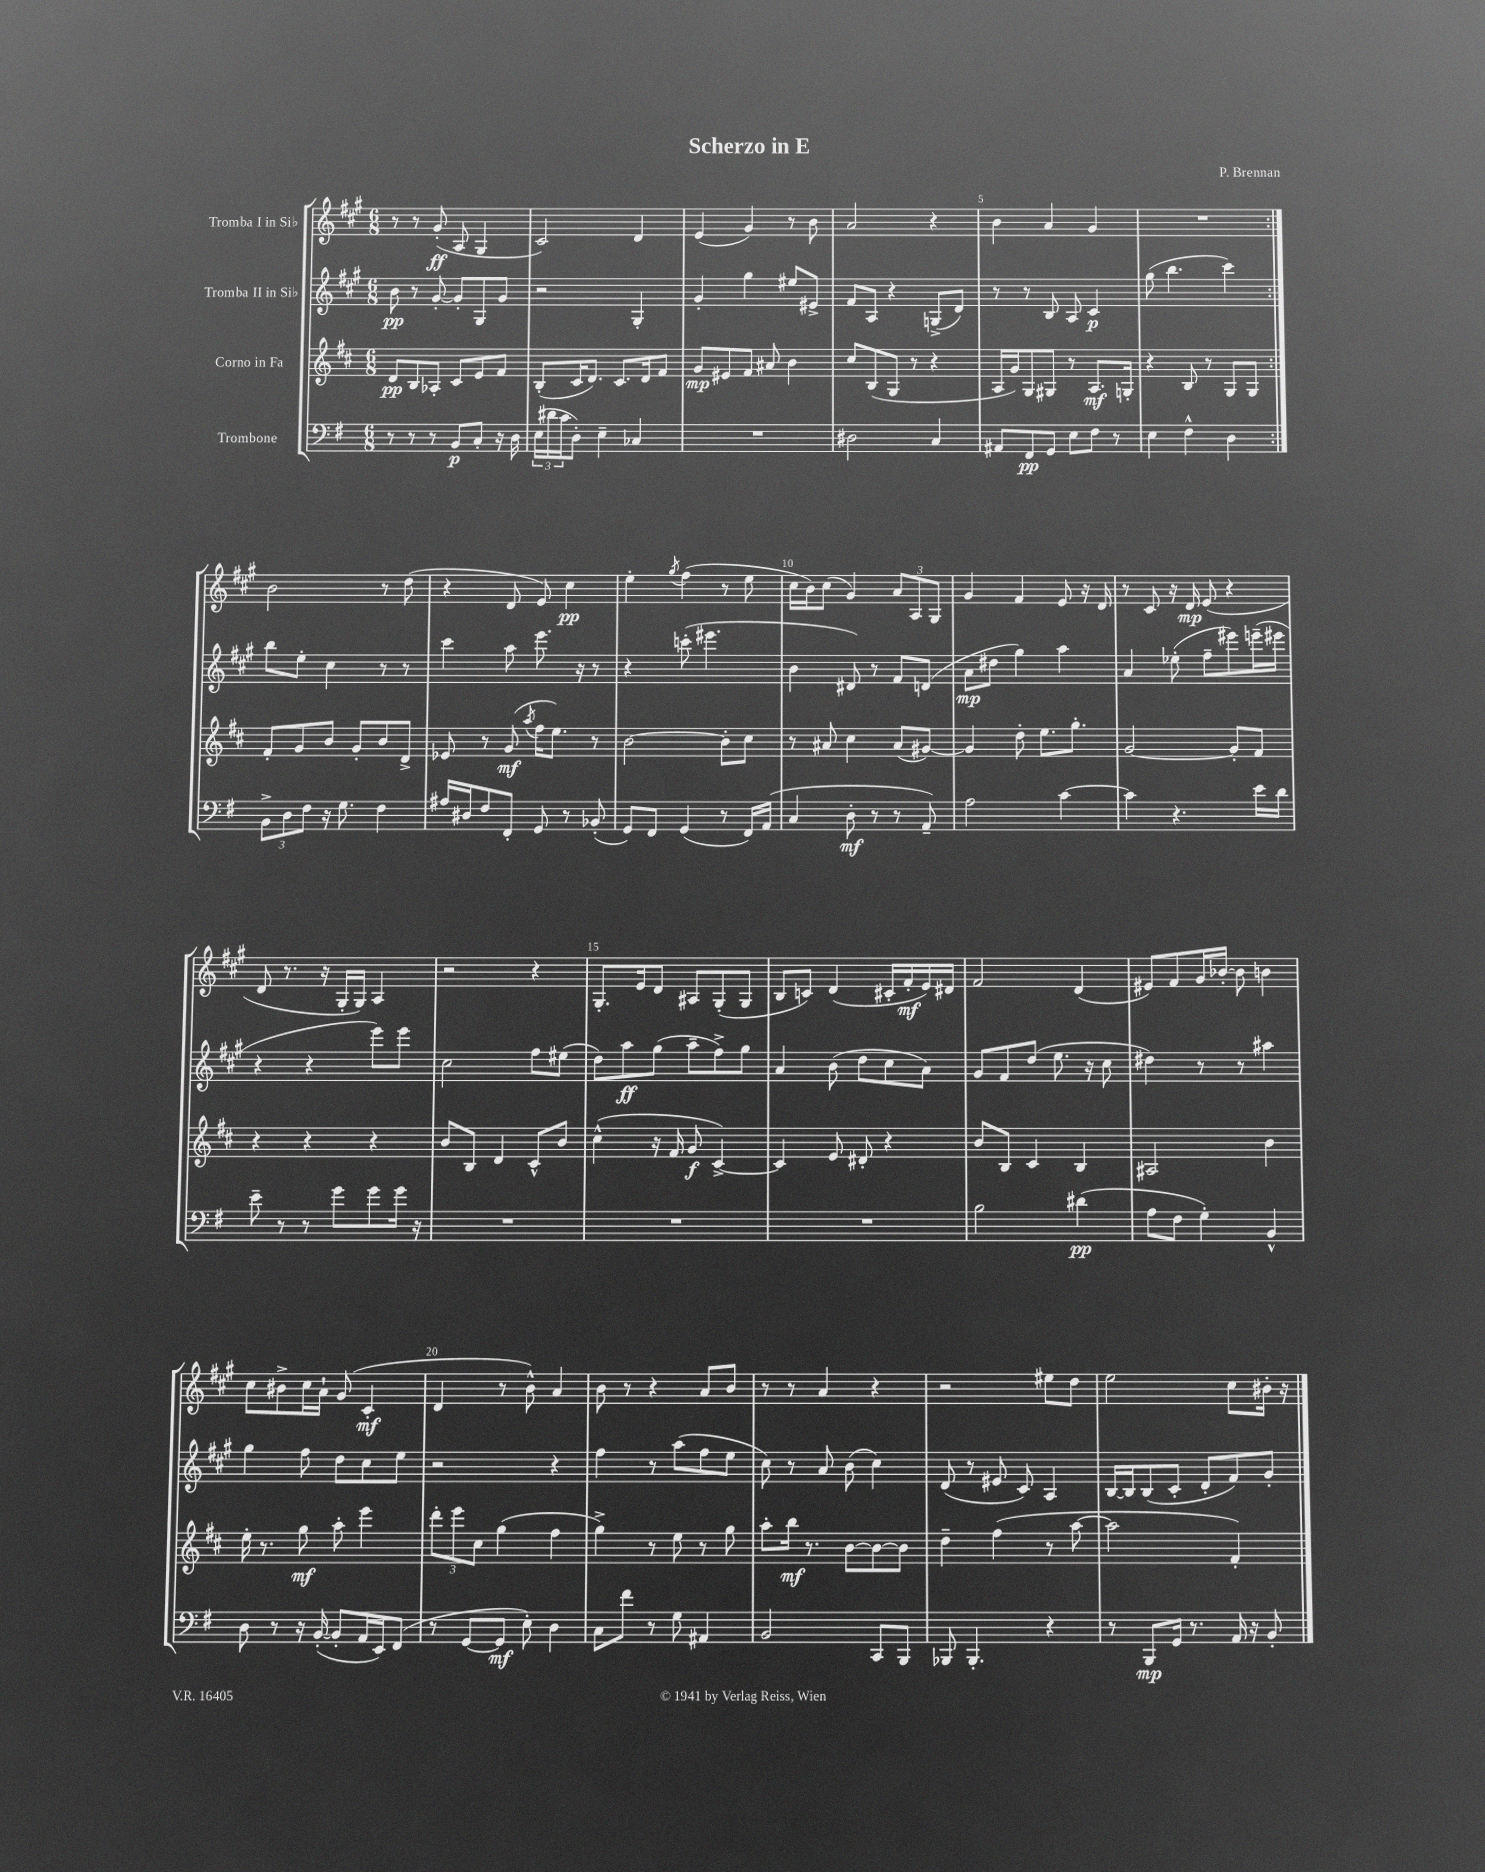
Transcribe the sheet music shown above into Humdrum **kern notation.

**kern	**dynam	**kern	**dynam	**kern	**dynam	**kern	**dynam
*part4	*part4	*part3	*part3	*part2	*part2	*part1	*part1
*staff4	*staff4	*staff3	*staff3	*staff2	*staff2	*staff1	*staff1
*I"Trombone	*	*I"Corno in Fa	*	*I"Tromba II in Si♭	*	*I"Tromba I in Si♭	*
*clefF4	*	*clefG2	*	*clefG2	*	*clefG2	*
*k[f#]	*	*k[f#c#]	*	*k[f#c#g#]	*	*k[f#c#g#]	*
*M6/8	*	*M6/8	*	*M6/8	*	*M6/8	*
=1	=1	=1	=1	=1	=1	=1	=1
8r	.	8d/L	pp	8b\	pp	8r	.
8r	.	8B/	.	8r	.	8r	.
8r	.	8A-X'/J	.	[8g#'/	.	(8g#'/	ff
8BB/L	p	8c#/L	.	8g#'/L]	.	8A/	.
8C'/J	.	8e/	.	8G#/	.	4G#/	.
16r	.	8f#/J	.	8g#/J	.	.	.
16D\	.	.	.	.	.	.	.
=2	=2	=2	=2	=2	=2	=2	=2
(24E\LL	.	(8B'/L	.	2r	.	2c#/)	.
24d#X\	.	.	.	.	.	.	.
24c\J	.	.	.	.	.	.	.
8D'\J)	.	16c#/K	.	.	.	.	.
.	.	8.d/J)	.	.	.	.	.
4E~\	.	.	.	.	.	.	.
.	.	8.c#/L	.	.	.	.	.
4C-X/	.	.	.	4G#'/	.	4d/	.
.	.	16d/k	.	.	.	.	.
.	.	8f#/J	.	.	.	.	.
=3	=3	=3	=3	=3	=3	=3	=3
2.r	.	8g/L	mp	4g#'/	.	(4e/	.
.	.	8e#X/	.	.	.	.	.
.	.	8f#/J	.	4gg#\	.	4g#/)	.
.	.	8a#X/	.	.	.	.	.
.	.	4b\	.	8ee#X/L	.	8r	.
.	.	.	.	8e#X^/J	.	8b\	.
=4	=4	=4	=4	=4	=4	=4	=4
2D#X\	.	8cc#/L	.	8f#/L	.	2a/	.
.	.	(8B/	.	8A/J	.	.	.
.	.	8G/J	.	4r	.	.	.
.	.	8r	.	.	.	.	.
4C/	.	4r	.	(8Gn^/L	.	4r	.
.	.	.	.	8d/J)	.	.	.
=5	=5	=5	=5	=5	=5	=5	=5
8AA#X/L	.	16A/LL	.	8r	.	4b\	.
.	.	16g/J)	.	.	.	.	.
8FF#/	pp	8G/	.	8r	.	.	.
8GG/J	.	8G#X/J	.	8B/	.	4a/	.
8E\L	.	8r	.	8A/	.	.	.
8F#\J	.	8.A/L	mf	4c#/	p	4g#/	.
8r	.	.	.	.	.	.	.
.	.	16Gn'/Jk	.	.	.	.	.
=6	=6	=6	=6	=6	=6	=6	=6
4E\	.	4r	.	(8gg#\	.	2.r	.
.	.	.	.	4.bb\	.	.	.
4F#^^\	.	8B/	.	.	.	.	.
.	.	8r	.	.	.	.	.
4D\	.	8G/L	.	4ccc#\)	.	.	.
.	.	8G/J	.	.	.	.	.
!!LO:LB:g=z
=7:|!	=7:|!	=7:|!	=7:|!	=7:|!	=7:|!	=7:|!	=7:|!
12BB^\L	.	8f#'/L	.	8bb\L	.	2b\	.
12D\	.	.	.	.	.	.	.
.	.	8g/	.	8ee'\J	.	.	.
12F#\J	.	.	.	.	.	.	.
16r	.	8b/J	.	4cc#\	.	.	.
8.G\	.	.	.	.	.	.	.
.	.	8g'/L	.	.	.	.	.
4F#\	.	8b/	.	8r	.	8r	.
.	.	8d^/J	.	8r	.	(8dd\	.
=8	=8	=8	=8	=8	=8	=8	=8
16A#X/LL	.	8e-X/	.	4ccc#\	.	4r	.
16D#X/J	.	.	.	.	.	.	.
8F#/	.	8r	.	.	.	.	.
8FF#'/J	.	(8g/	mf	8aa\	.	8d/	.
.	.	8qaa/	.	.	.	.	.
8GG/	.	16ff#\KL	.	8.eee\	.	8e/)	.
.	.	8.ee\J)	.	.	.	.	.
8r	.	.	.	.	.	4cc#\	pp
.	.	.	.	16r	.	.	.
(8BB-X'/	.	8r	.	8r	.	.	.
=9	=9	=9	=9	=9	=9	=9	=9
8GG/L)	.	[2b\	.	4r	.	4ee'\	.
8FF#/J	.	.	.	.	.	.	.
.	.	.	.	.	.	8qgg#/	.
(4GG/	.	.	.	(8cccn'\	.	(4ff#\	.
.	.	.	.	4.eee#X\	.	.	.
8r	.	8b'\L]	.	.	.	8r	.
16FF#/LL)	.	8cc#\J	.	.	.	8ee\	.
(16AA/JJ	.	.	.	.	.	.	.
=10	=10	=10	=10	=10	=10	=10	=10
4C/	.	8r	.	4b\	.	16cc#\LL	.
.	.	.	.	.	.	16b\J)	.
.	.	8a#X/	.	.	.	(8cc#\J	.
8D'\	mf	4cc#\	.	8d#X/)	.	4g#/)	.
8r	.	.	.	8r	.	.	.
8r	.	(8a#/L	.	8f#/L	.	12a/L	.
.	.	.	.	.	.	12A/	.
8AA~/)	.	[8g#X/J)	.	(8dn/J	.	.	.
.	.	.	.	.	.	12G#/J	.
=11	=11	=11	=11	=11	=11	=11	=11
2A\	.	4g#/]	.	8a\L	mp	4g#/	.
.	.	.	.	8dd#X\J	.	.	.
.	.	8dd'\	.	4gg#\)	.	4f#/	.
.	.	8.ee\L	.	.	.	.	.
[4c\	.	.	.	4aa\	.	8e/	.
.	.	8.gg'\J	.	.	.	.	.
.	.	.	.	.	.	16r	.
.	.	.	.	.	.	16d/	.
=12	=12	=12	=12	=12	=12	=12	=12
4c\]	.	[2g/	.	4a/	.	8r	.
.	.	.	.	.	.	8c#/	.
4.r	.	.	.	(8ee-X'\	.	16r	.
.	.	.	.	.	.	16d/	mp
.	.	.	.	8ff#~\L	.	(8e/	.
.	.	8g'/L]	.	8eee#X\)	.	4r	.
16e\LL	.	8f#/J	.	(16eeen~\L	.	.	.
16d\JJ	.	.	.	16eee#X\JJ	.	.	.
!!LO:LB:g=z
=13	=13	=13	=13	=13	=13	=13	=13
8e~\	.	4r	.	4r	.	8d/	.
8r	.	.	.	.	.	8.r	.
8r	.	4r	.	4r	.	.	.
.	.	.	.	.	.	16r	.
8g\L	.	.	.	.	.	16G#'/LL	.
.	.	.	.	.	.	16G#/JJ)	.
8g\	.	4r	.	8eee\L)	.	4A/	.
16g\Jk	.	.	.	8eee\J	.	.	.
16r	.	.	.	.	.	.	.
=14	=14	=14	=14	=14	=14	=14	=14
2.r	.	8b/L	.	2cc#\	.	2r	.
.	.	8B/J	.	.	.	.	.
.	.	4d/	.	.	.	.	.
.	.	8c#^^/L	.	8ff#\L	.	4r	.
.	.	8b/J	.	(8ee#X\J	.	.	.
=15	=15	=15	=15	=15	=15	=15	=15
2.r	.	(4cc#^^\	.	8dd\L)	.	8.G#'/L	.
.	.	.	.	8aa\	ff	.	.
.	.	.	.	.	.	16e/k	.
.	.	16r	.	(8gg#\J	.	8d/J	.
.	.	16f#/	.	.	.	.	.
.	.	8g/	f	8aa~\L	.	8A#X/L	.
.	.	[4c#^/)	.	8ff#^\)	.	(8G#'/	.
.	.	.	.	8gg#\J	.	8G#/J	.
=16	=16	=16	=16	=16	=16	=16	=16
2.r	.	4c#/]	.	4a/	.	8B/L	.
.	.	.	.	.	.	8cn/J)	.
.	.	8e/	.	(8b\	.	(4d/	.
.	.	8d#X'/	.	8dd\L	.	.	.
.	.	4r	.	8cc#\	.	16c#X'/LL	.
.	.	.	.	.	.	16f#'/	mf
.	.	.	.	8a\J)	.	16e/)	.
.	.	.	.	.	.	16d#X/JJ	.
=17	=17	=17	=17	=17	=17	=17	=17
2B\	.	8b/L	.	8g#/L	.	2f#/	.
.	.	8B/J	.	8f#/	.	.	.
.	.	4c#/	.	(8dd/J	.	.	.
.	.	.	.	8.ee\	.	.	.
(4d#X\	pp	4B/	.	.	.	(4d/	.
.	.	.	.	16r	.	.	.
.	.	.	.	8cc#\	.	.	.
=18	=18	=18	=18	=18	=18	=18	=18
8A\L	.	2A#X/	.	4dd#X\)	.	8e#X/L)	.
8F#\J	.	.	.	.	.	8f#/	.
4G'\)	.	.	.	8r	.	16g#/L	.
.	.	.	.	.	.	[16b-X'/JJ	.
.	.	.	.	8r	.	8b-\]	.
4BB^^/	.	4b\	.	4aa#X\	.	4bn\	.
!!LO:LB:g=z
=19	=19	=19	=19	=19	=19	=19	=19
8D\	.	16ee'\	.	4gg#\	.	8cc#\L	.
.	.	8.r	.	.	.	.	.
8r	.	.	.	.	.	8b#X^\	.
16r	.	8gg\	mf	8ff#\	.	16cc#\L	.
([16BB'/	.	.	.	.	.	16a`\JJ	.
8BB'/L]	.	8aa'\	.	8dd\L	.	(8g#/	.
16AA/L	.	4eee\	.	8cc#\	.	4c#'/	mf
16EE/J)	.	.	.	.	.	.	.
(8FF#/J	.	.	.	8ee\J	.	.	.
=20	=20	=20	=20	=20	=20	=20	=20
8r	.	12ddd'\L	.	2r	.	4d/	.
.	.	12eee\	.	.	.	.	.
[8GG/L	.	.	.	.	.	.	.
.	.	12cc#\J	.	.	.	.	.
8GG/J]	mf	(4gg\	.	.	.	8r	.
8E'\)	.	.	.	.	.	8b^^\)	.
4D\	.	4ff#\	.	4r	.	4a/	.
=21	=21	=21	=21	=21	=21	=21	=21
8C\L	.	4gg^\)	.	4ff#\	.	8b\	.
8f#\J	.	.	.	.	.	8r	.
8r	.	8r	.	8r	.	4r	.
8G\	.	8ee\	.	(8aa\L	.	.	.
4AA#X/	.	8r	.	8ff#\	.	8a/L	.
.	.	8gg\	.	8ee\J	.	8b/J	.
=22	=22	=22	=22	=22	=22	=22	=22
2BB/	.	8aa'\L	.	8cc#\)	.	8r	.
.	.	16bb\Jk	mf	8r	.	8r	.
.	.	8.r	.	.	.	.	.
.	.	.	.	8a/	.	4a/	.
.	.	[8b\L	.	(8b\	.	.	.
8CC/L	.	8b\_	.	4cc#\)	.	4r	.
8BBB/J	.	8b\J]	.	.	.	.	.
=23	=23	=23	=23	=23	=23	=23	=23
8BBB-X/	.	4dd~\	.	(8d/	.	2r	.
4.BBB-'/	.	.	.	8r	.	.	.
.	.	(4ff#\	.	8e#X/	.	.	.
.	.	.	.	8c#/)	.	.	.
4r	.	8r	.	4A/	.	8ee#X\L	.
.	.	[8aa\	.	.	.	8dd\J	.
=24	=24	=24	=24	=24	=24	=24	=24
8r	.	2aa\]	.	[16B/LL	.	2ee\	.
.	.	.	.	16B/J]	.	.	.
8BBB/L	mp	.	.	(8B/	.	.	.
16GG/Jk	.	.	.	8c#'/J	.	.	.
8.r	.	.	.	.	.	.	.
.	.	.	.	8d'/L	.	.	.
16AA/	.	4f#'/)	.	8f#/)	.	8cc#\L	.
16r	.	.	.	.	.	.	.
8BB'/	.	.	.	8g#'/J	.	16b#X'\Jk	.
.	.	.	.	.	.	16r	.
==	==	==	==	==	==	==	==
*-	*-	*-	*-	*-	*-	*-	*-
